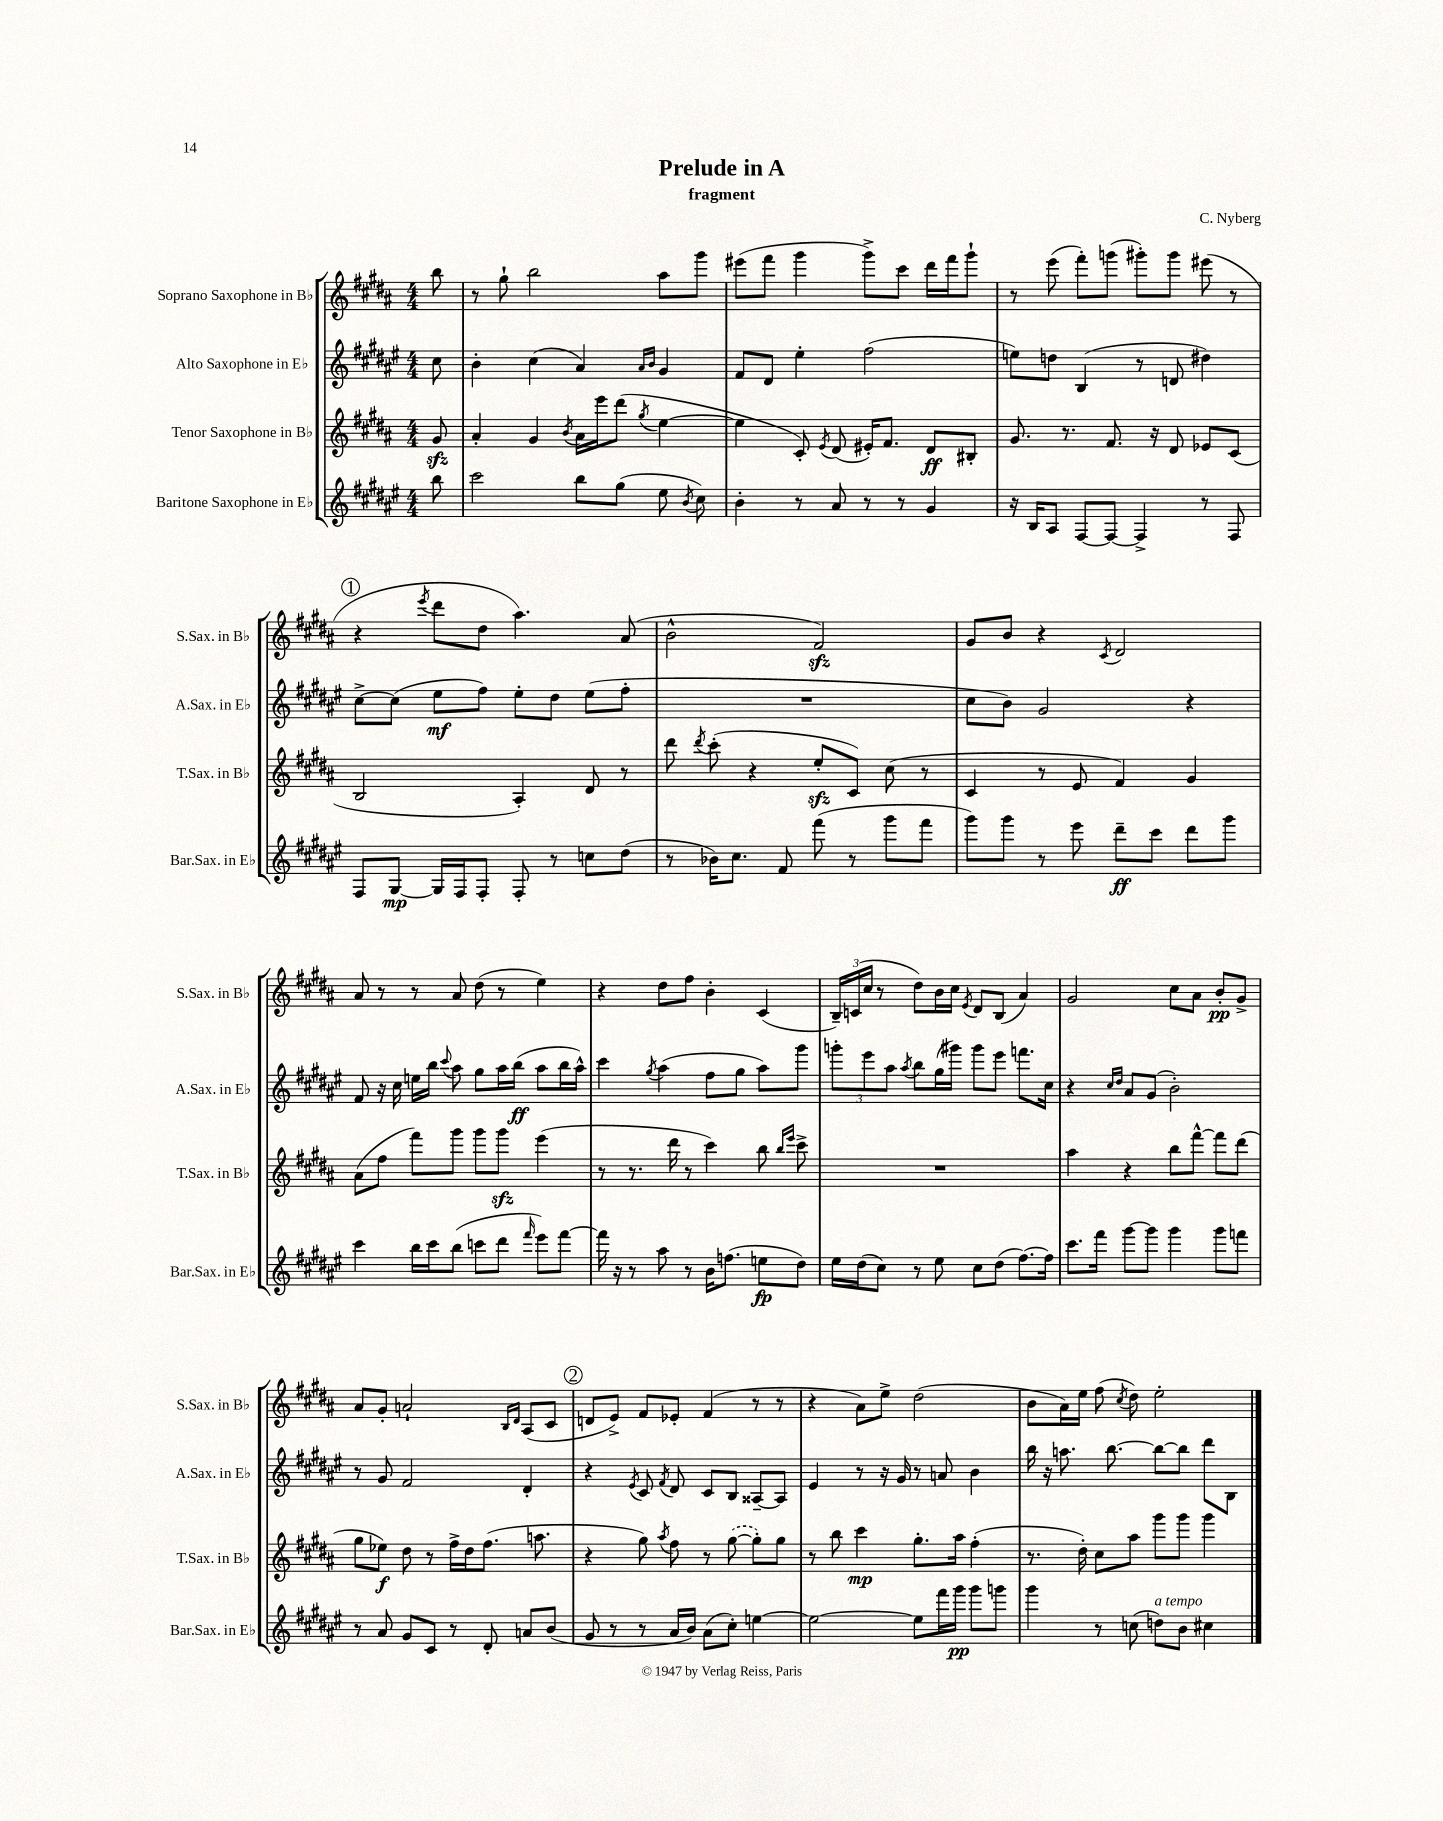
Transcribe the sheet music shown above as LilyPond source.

\header { title = "Prelude in A" composer = "C. Nyberg" subtitle = "fragment" }
<<
\new StaffGroup <<
\new Staff = "s0" \with { instrumentName = "Soprano Saxophone in Bb" shortInstrumentName = "S.Sax. in Bb" } {
    \clef treble \key b \major \numericTimeSignature \time 4/4 \partial 8
    \autoBeamOff b''8 |
    r8 gis''8-! b''2 ais''8[ gis'''8] |
    eis'''8[( fis'''8] gis'''4 gis'''8[->) cis'''8] dis'''16[ fis'''16 gis'''8]-! |
    r8 e'''8( fis'''8[-.) g'''8]( gis'''8[-.) gis'''8] eis'''8( r8 |
    \mark \markup { \circle "1" } r4 \acciaccatura { e'''8 } dis'''8[ dis''8] ais''4.) ais'8( |
    b'2-^ fis'2\sfz) |
    gis'8[ b'8] r4 \acciaccatura { cis'8 } dis'2 |
    ais'8 r8 r8 ais'8 dis''8( r8 e''4) |
    r4 dis''8[ fis''8] b'4-. cis'4( |
    \tuplet 3/2 { b16[--) c'16( cis''16] } r8 dis''8[) b'16 cis''16] \acciaccatura { e'8 } dis'8[ b8]( ais'4) |
    gis'2 cis''8[ ais'8] b'8[-.\pp gis'8]-> |
    ais'8[ gis'8]-. a'2-! \grace { b16[ dis'16] } ais8[( cis'8] |
    \mark \markup { \circle "2" } d'8[ e'8]->) fis'8[ ees'8]-. fis'4( r8 r8 |
    r4 ais'8[) e''8]-> dis''2( |
    b'8[ ais'16) e''16] fis''8( \acciaccatura { cis''8 } dis''8) e''2-. \bar "|." |
}
\new Staff = "s1" \with { instrumentName = "Alto Saxophone in Eb" shortInstrumentName = "A.Sax. in Eb" } {
    \clef treble \key fis \major \numericTimeSignature \time 4/4 \partial 8
    \autoBeamOff cis''8 |
    b'4-. cis''4( ais'4) \grace { ais'16[ b'16] } gis'4 |
    fis'8[ dis'8] eis''4-. fis''2( |
    e''8[) d''8] b4( r8 d'8 dis''4) |
    \mark \markup { \circle "1" } cis''8[~-> cis''8]( eis''8[\mf fis''8]) eis''8[-. dis''8] eis''8[( fis''8]-. |
    R1 |
    cis''8[ b'8]) gis'2 r4 |
    fis'8 r16 cis''16 e''16[ b''16] \appoggiatura { cis'''8 } ais''8 gis''8[ ais''16 b''16]\ff( ais''8[ b''16 ais''16]-^) |
    cis'''4 \acciaccatura { gis''8 } ais''4( fis''8[ gis''8] ais''8[) gis'''8] |
    \tuplet 3/2 { g'''8[-. eis'''8 ais''8] } \acciaccatura { ais''8 } b''8[ gis''16( gis'''16]) gis'''8[ eis'''8] f'''8.[ cis''16] |
    r4 \grace { cis''16[ dis''16] } ais'8[ gis'8]( b'2-.) |
    r8 gis'8 fis'2 dis'4-. |
    \mark \markup { \circle "2" } r4 \acciaccatura { eis'8 } cis'8 \acciaccatura { fis'8 } dis'8 cis'8[ b8] aisis8[~-- aisis8] |
    eis'4 r8 r16 gis'16 r8 a'8 b'4 |
    b''16 r16 a''8. b''8.~ b''8[~ b''8] dis'''8[ b8] \bar "|." |
}
\new Staff = "s2" \with { instrumentName = "Tenor Saxophone in Bb" shortInstrumentName = "T.Sax. in Bb" } {
    \clef treble \key b \major \numericTimeSignature \time 4/4 \partial 8
    \autoBeamOff gis'8\sfz |
    ais'4-. gis'4 \acciaccatura { b'8 } ais'16[ e'''16 dis'''8]( \acciaccatura { gis''8 } e''4~ |
    e''4 cis'8-.) \acciaccatura { e'8 } dis'8( eis'16[-.) fis'8.] dis'8[\ff bis8]-. |
    gis'8. r8. fis'8. r16 dis'8 ees'8[ cis'8]( |
    \mark \markup { \circle "1" } b2 ais4-.) dis'8 r8 |
    dis'''8 \acciaccatura { dis'''8 } cis'''8-.( r4 e''8[-.\sfz cis'8]) cis''8( r8 |
    cis'4 r8 e'8 fis'4) gis'4 |
    ais'8[( fis''8] fis'''8[) gis'''8] gis'''8[ gis'''8]\sfz e'''4( |
    r8 r8. dis'''16 r8 cis'''4) b''8 \grace { b''16[ e'''16] } cis'''8-> |
    R1 |
    ais''4 r4 b''8[ fis'''8]~-^ fis'''8[ dis'''8]( |
    gis''8[ ees''8]\f) dis''8 r8 fis''16[-> dis''16 fis''8.]( a''8. |
    \mark \markup { \circle "2" } r4 gis''8) \acciaccatura { ais''8 } fis''8 r8 \once \slurDashed gis''8~( gis''8[-.) gis''8] |
    r8 b''8 cis'''4\mp gis''8.[-. ais''16] fis''4-.( |
    r8. dis''16-.) cis''8[ ais''8] gis'''8[ gis'''8] gis'''4 \bar "|." |
}
\new Staff = "s3" \with { instrumentName = "Baritone Saxophone in Eb" shortInstrumentName = "Bar.Sax. in Eb" } {
    \clef treble \key fis \major \numericTimeSignature \time 4/4 \partial 8
    \autoBeamOff b''8 |
    cis'''2 b''8[ gis''8]( eis''8 \acciaccatura { b'8 } cis''8) |
    b'4-. r8 ais'8 r8 r8 gis'4 |
    r16 b16[ ais8] fis8[~ fis8]~ fis4-> r8 fis8 |
    \mark \markup { \circle "1" } fis8[ gis8]~\mp gis16[ fis16 fis8]-. fis8-. r8 c''8[ dis''8]( |
    r8 bes'16[) cis''8.] fis'8 fis'''8( r8 gis'''8[ fis'''8] |
    gis'''8[) gis'''8] r8 eis'''8 dis'''8[--\ff cis'''8] dis'''8[ gis'''8] |
    cis'''4 b''16[ cis'''16 b''8]( c'''8[ dis'''8] \grace { fis'''16 } eis'''8[) fis'''8]~ |
    fis'''16 r16 r8 ais''8 r8 b'16[ f''8.]( e''8[\fp dis''8]) |
    eis''16[ dis''16( cis''8]) r8 eis''8 cis''8[ dis''8]( fis''8.[~) fis''16] |
    cis'''8.[ fis'''16] gis'''8[~ gis'''8] gis'''4 gis'''8[ f'''8] |
    r8 ais'8 gis'8[ cis'8] r8 dis'8-. a'8[ b'8]( |
    \mark \markup { \circle "2" } gis'8 r8 r8 ais'16[ b'16]) ais'8[( cis''8]-.) e''4~ |
    e''2~ e''8[ fis'''16 gis'''16]\pp gis'''8[ g'''8] |
    gis'''4 r8 c''8( d''8[^\markup { \italic "a tempo" }) b'8] cis''4 \bar "|." |
}
>>
>>
\layout { \context { \Score \remove "Bar_number_engraver" } }
